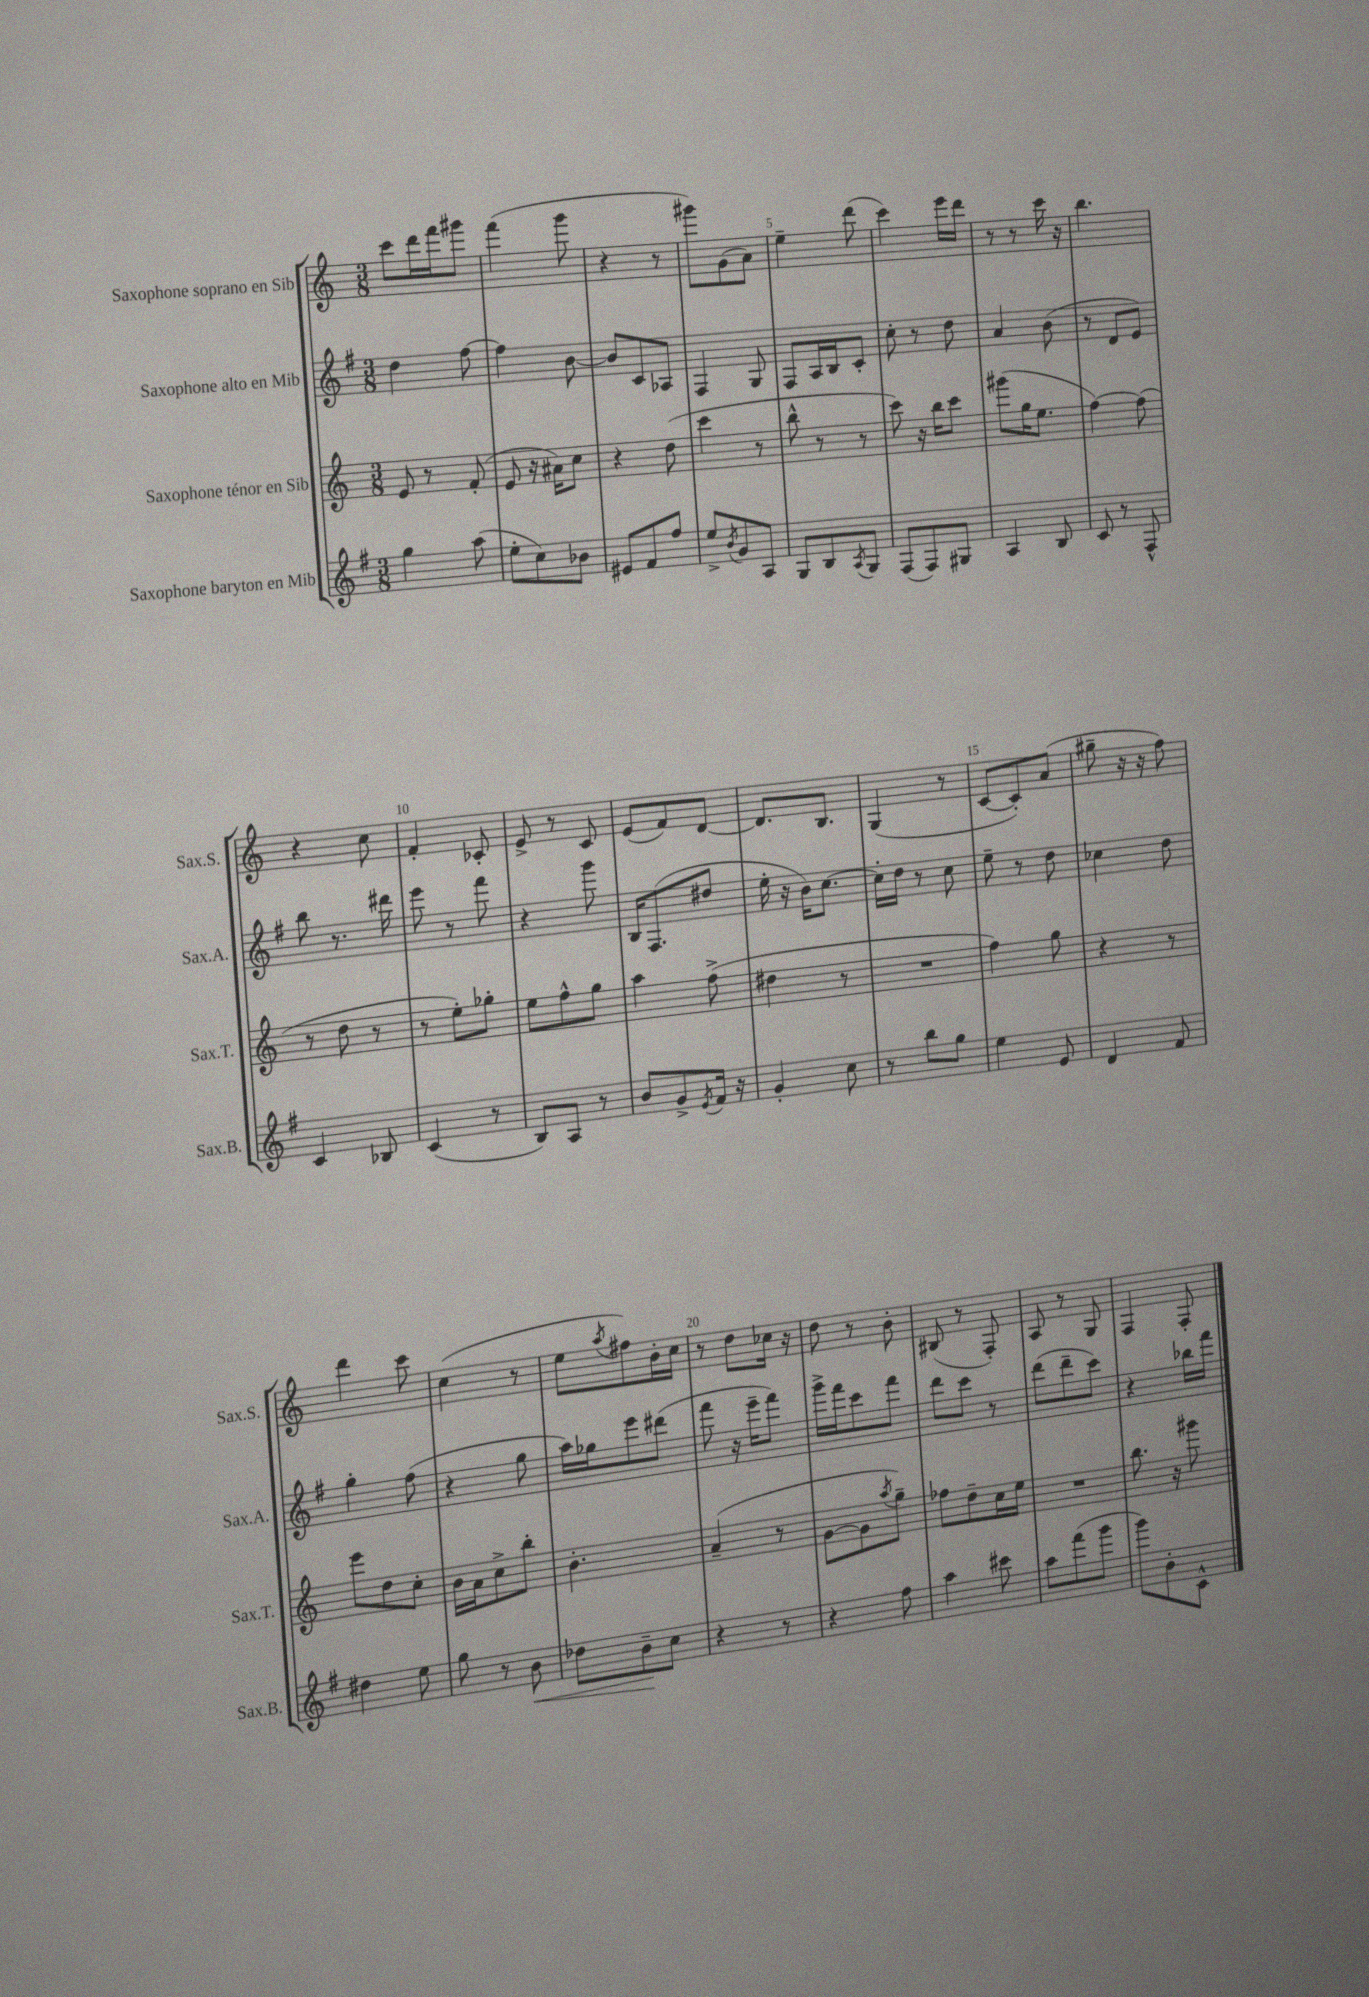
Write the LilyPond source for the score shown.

<<
\new StaffGroup <<
\new Staff = "s0" \with { instrumentName = "Saxophone soprano en Sib" shortInstrumentName = "Sax.S." } {
    \clef treble \key c \major \numericTimeSignature \time 3/8
    c'''8 d'''16 f'''16 gis'''8 |
    f'''4( g'''8 |
    r4 r8 |
    gis'''8) g'8( a'8) |
    e''4-- d'''8( |
    c'''4) e'''16 d'''16 |
    r8 r8 c'''16 r16 |
    b''4. |
    r4 c''8 |
    f'4-. ces'8-. |
    e'8-> r8 c'8 |
    e'8( f'8) d'8~ |
    d'8. b8. |
    g4( r8 |
    c'8~ c'8-.) a'8( |
    gis''8-- r16 r16 f''8) |
    d'''4 c'''8 |
    c''4( r8 |
    e''8 \acciaccatura { a''8 } fis''8) b'16-. c''16 |
    r8 d''8 ces''16 r16 |
    d''8 r8 b'8-. |
    bis8( r8 f8-.) |
    a8 r8 g8 |
    f4 f8-. \bar "|." |
}
\new Staff = "s1" \with { instrumentName = "Saxophone alto en Mib" shortInstrumentName = "Sax.A." } {
    \clef treble \key g \major \numericTimeSignature \time 3/8
    d''4 fis''8~ |
    fis''4 b'8~ |
    b'8 c'8 aes8 |
    fis4 g8 |
    fis8 a16 b16 c'8-. |
    c''8-. r8 d''8 |
    a'4 b'8( |
    r8 d'8 e'8) |
    b''8 r8. dis'''16 |
    e'''8 r8 fis'''8 |
    r4 g'''8 |
    b16 fis8.( dis''8 |
    e''16-. r16 b'16) c''8.~ |
    c''16-. d''16 r8 c''8 |
    e''8-- r8 d''8 |
    ces''4 d''8 |
    g''4-. fis''8( |
    r4 g''8 |
    a''16) ges''16 e'''8 dis'''8( |
    fis'''8 r16 e'''16-- fis'''8) |
    g'''16-> fis'''16 c'''8 fis'''8 |
    d'''8 c'''8 r8 |
    d'''8( d'''8-- c'''8) |
    r4 bes''16 fis'''16 \bar "|." |
}
\new Staff = "s2" \with { instrumentName = "Saxophone ténor en Sib" shortInstrumentName = "Sax.T." } {
    \clef treble \key c \major \numericTimeSignature \time 3/8
    e'8 r8 f'8-.( |
    e'8 r16 ais'16) c''8 |
    r4 d''8( |
    c'''4 r8 |
    b''8-^ r8 r8 |
    c'''8) r16 b''16 c'''8 |
    gis'''8( g''16 e''8. |
    f''4~) f''8( |
    r8 d''8 r8 |
    r8 e''8-.) ges''8-. |
    e''8 f''8-^ g''8 |
    a''4 f''8->( |
    dis''4 r8 |
    R4. |
    f''4) g''8 |
    r4 r8 |
    e'''8 d''8 c''8-. |
    b'16 a'16 c''8-> b''8-. |
    b'4.-. |
    a'4--( r8 |
    g'8~ g'8 \acciaccatura { a''8 } g''8--) |
    fes''8 d''8-- c''16 e''16 |
    R4. |
    b''8. r16 gis'''8 \bar "|." |
}
\new Staff = "s3" \with { instrumentName = "Saxophone baryton en Mib" shortInstrumentName = "Sax.B." } {
    \clef treble \key g \major \numericTimeSignature \time 3/8
    g''4 a''8( |
    e''8-. c''8) bes'8 |
    eis'8 fis'8 fis''8 |
    e''8-> \acciaccatura { b'8 } g'8 a8 |
    g8 b8 \acciaccatura { a8 } g8 |
    fis8( fis8) gis8 |
    a4 b8 |
    c'8 r8 fis8-^ |
    c'4 bes8 |
    c'4( r8 |
    b8) a8 r8 |
    b'8 g'8-> \acciaccatura { e'8 } fis'16 r16 |
    g'4-. c''8 |
    r8 b''8 g''8 |
    e''4 e'8 |
    d'4 fis'8 |
    dis''4 e''8 |
    g''8 r8 b'8\< |
    des''8 b'8--\! c''8 |
    r4 r8 |
    r4 fis''8 |
    a''4 cis'''8 |
    a''8 fis'''8( g'''8 |
    g'''8) b'8-. c'8-^ \bar "|." |
}
>>
>>
\layout { \context { \Score \override BarNumber.break-visibility = ##(#f #t #t) barNumberVisibility = #(every-nth-bar-number-visible 5) } }
